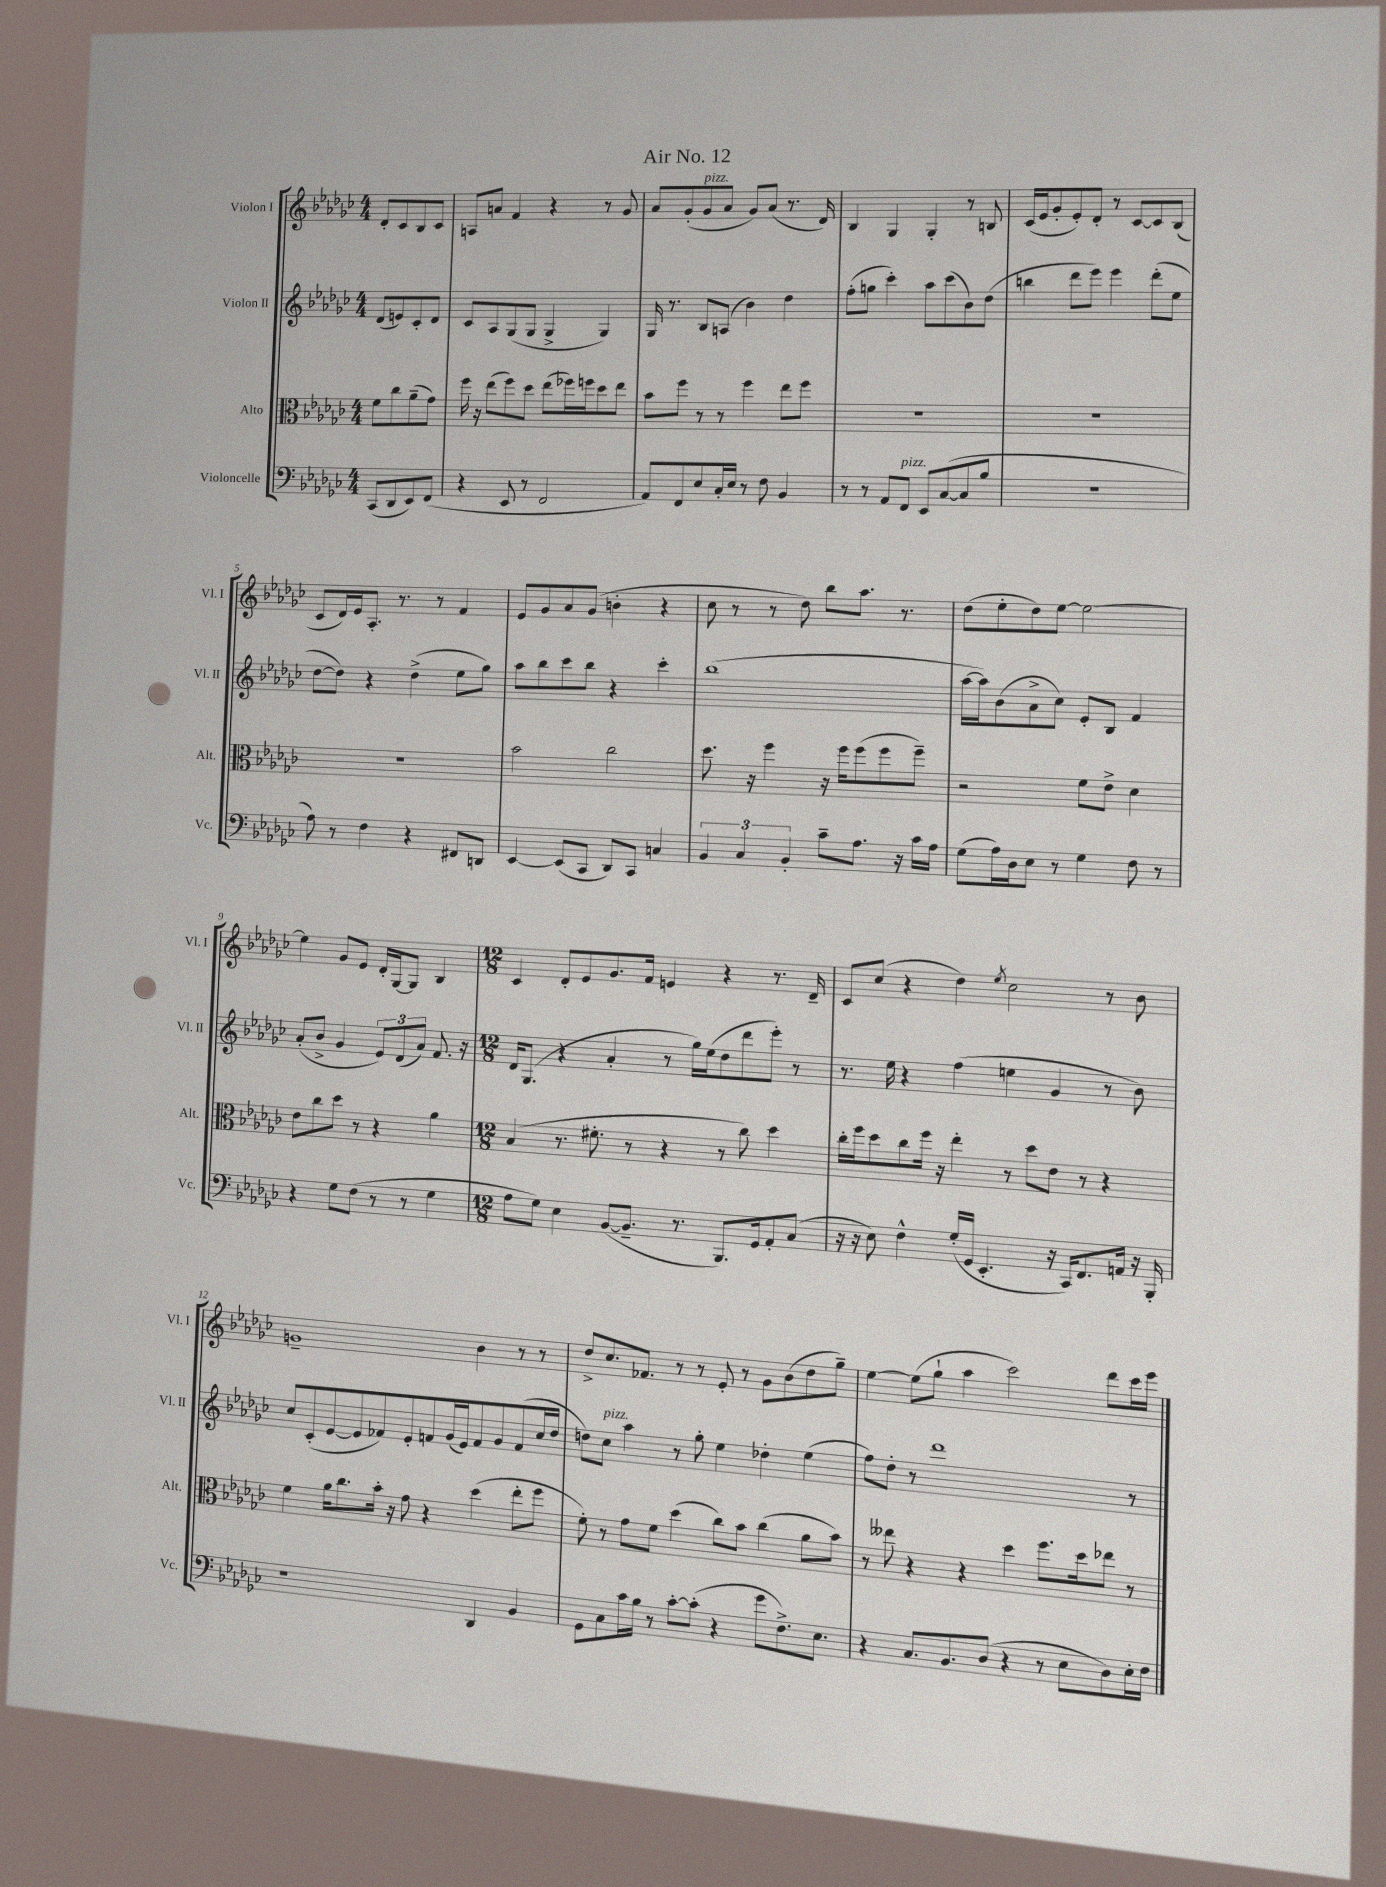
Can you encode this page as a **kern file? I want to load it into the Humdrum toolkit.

**kern	**kern	**kern	**kern
*staff4	*staff3	*staff2	*staff1
*clefF4	*clefC3	*clefG2	*clefG2
*k[b-e-a-d-g-c-]	*k[b-e-a-d-g-c-]	*k[b-e-a-d-g-c-]	*k[b-e-a-d-g-c-]
*M4/4	*M4/4	*M4/4	*M4/4
(8CC-	8f	(8d-	8d-'
8DD-	8cc-	8e)	8c-
8EE-)	(8a-~	8c-'	8B-
(8FF	8g-)	8d-	8c-
=	=	=	=
4r	16ff	8c-	8A
.	16r	.	.
.	(8ee-	8A-	8a
8EE-	8ff)	(8G-	4f
8r	8dd-	8G-	.
2FF	(8ee-	4G-^	4r
.	16ff-)	.	.
.	16ff	.	.
.	8dd-	4G-)	8r
.	8ee-	.	8g-
=	=	=	=
8AA-)	8b-	16G-	8a-
.	.	8.r	.
8FF	8ff	.	(8g-'
8E-	8r	8B-	8g-
16C-'	8r	(8A	8a-
16E-	.	.	.
8r	4ff	4b-)	8g-)
8F	.	.	(8a-
4BB-	8ee-	4dd-	8.r
.	8ff	.	.
.	.	.	16d-)
=	=	=	=
8r	1r	(8ff'	4B-
8r	.	8gg	.
8AA-	.	4ccc-')	4G-
8FF	.	.	.
8EE-	.	8aa-	4G-'
([8C-	.	(8ccc-	.
8C-]	.	8b-)	8r
8B-	.	(8dd-	8B
=	=	=	=
1r	1r	4bb	(16c-
.	.	.	16e-
.	.	.	8g-'
.	.	8ddd-	8e-')
.	.	8eee-)	8d-'
.	.	4eee-	8r
.	.	.	[8c-
.	.	(8ddd-'	8c-]
.	.	8ee-	(8B-
=	=	=	=
8A-)	1r	[8dd-	8c-
8r	.	8dd-])	16d-)
.	.	.	16e-
4F	.	4r	8.A-'
.	.	.	8.r
4r	.	(4dd-^	.
.	.	.	8r
8FF#	.	8ee-	4f
8DD	.	8gg-)	.
=	=	=	=
[4EE-	2b-	8aa-	8e-
.	.	8bb-	8g-
(8EE-]	.	8ccc-	8a-
8CC-	.	8bb-	(8g-
8DD-)	2cc-	4r	4b'
8CC-	.	.	.
4C	.	4ccc-'	4r
=	=	=	=
6BB-	8.dd-	(1bb-	8cc-
.	.	.	8r
6C-	.	.	.
.	16r	.	.
.	4ff	.	8r
6BB-'	.	.	.
.	.	.	8dd-)
8c-~	16r	.	8bb-
.	16ff	.	.
8.A-	(8ff	.	8.aa-
.	8ff	.	.
16r	.	.	8.r
16c-	8ff~)	.	.
16A-	.	.	.
=	=	=	=
(8G-	2r	[16aa-	(8dd-
.	.	16aa-])	.
16A-)	.	(8b-	8ee-'
16D-	.	.	.
8E-	.	8a-^	8dd-)
8r	.	8cc-)	[8ee-
4G-	8f	8e-'	2ee-_
.	8e-^	8B-	.
8F	4d-	4f	.
8r	.	.	.
=	=	=	=
4r	8e-	(8a-'	4ee-]
.	8cc-	8b-^	.
8G-	8dd-	4g-	8g-
(8F	8r	.	8e-
8r	4r	12e-)	16d-'
.	.	.	[16G-
.	.	(12d-	.
8r	.	.	8G-]
.	.	12a-)	.
4G-	4a-	8.f	4B-
.	.	16r	.
=	=	=	=
*M12/8	*M12/8	*M12/8	*M12/8
8A-	(4B-	16d-	4c-
.	.	(8.G-	.
8G-)	.	.	.
4E-	8.r	4r	8d-'
.	.	.	8e-
.	8.f#'	.	.
([8BB-	.	4a-'	8.g-
8.BB-~]	8r	.	.
.	.	.	16f
.	4r	8r	4e
8.r	.	.	.
.	.	16gg-)	.
.	.	(16ee-	.
8.BBB-)	8r	8dd-	4r
.	8cc-)	8ddd-	.
16GG-	.	.	.
8AA-'	4dd-	8eee-')	8.r
(8C-	.	8r	.
.	.	.	16d-~
=	=	=	=
16r	16cc-'	8.r	8c-
16r	16ff	.	.
8E-)	8dd-	.	(8cc-
.	.	16ee-	.
4F^^	8cc-	4r	4r
.	16ff	.	.
.	16r	.	.
(16G-'	4ee-'	(4ff	4dd-)
16GG-	.	.	.
4.EE-'	.	.	.
.	.	.	8qee-
.	8r	4ee	2cc-
.	8dd-	.	.
16r	8e-	4g-	.
16CC-)	.	.	.
8.FF	8r	.	.
.	4r	8r	8r
16AA	.	.	.
16r	.	8b-)	8b-
16BBB-'	.	.	.
=	=	=	=
1r	4f	8cc-	1g~
.	.	(8c-'	.
.	16a-	[8e-	.
.	8.cc-	.	.
.	.	8e-]	.
.	16b-'	8f-)	.
.	16r	.	.
.	8g-	8e-'	.
.	4r	8f	.
.	.	(16g-	.
.	.	16e-)	.
4DD-	(4dd-	8f	4b-
.	.	8g-	.
4BB-	8ee-'	(8f	8r
.	8ff	16cc-	8r
.	.	16dd-	.
=	=	=	=
8GG-	8f')	8dd)	8dd-^
8C-	8r	8cc-	8.cc-
16c-	8g-	4aa-	.
16B-	.	.	8.f-
8r	8f	.	.
[8c-'	(4dd-	8r	8r
(8c-']	.	8gg-'	8r
4r	8cc-)	4ee-	8e-'
.	8b-	.	8r
8g-	(4cc-	4dd-'	8g-
8.F^)	.	.	(8b-
.	8a-	(4ee-	8dd-
8.E-	.	.	.
.	8b-)	.	8gg-~)
=	=	=	=
4r	8r	8ff)	[4ee-
.	8ee--	8dd-'	.
8.C-	4r	8r	(8ee-]
.	.	1ddd-	8gg-`
8.BB-	.	.	.
.	4r	.	4aa-
(8D-	.	.	.
4r	4dd-	.	2ccc-)
8r	8.ff	.	.
8E-	.	.	.
.	16dd-	.	.
8D-)	8ee-	.	8ddd-
16E-'	8r	8r	16ccc-
16F	.	.	16eee-
==	==	==	==
*-	*-	*-	*-
